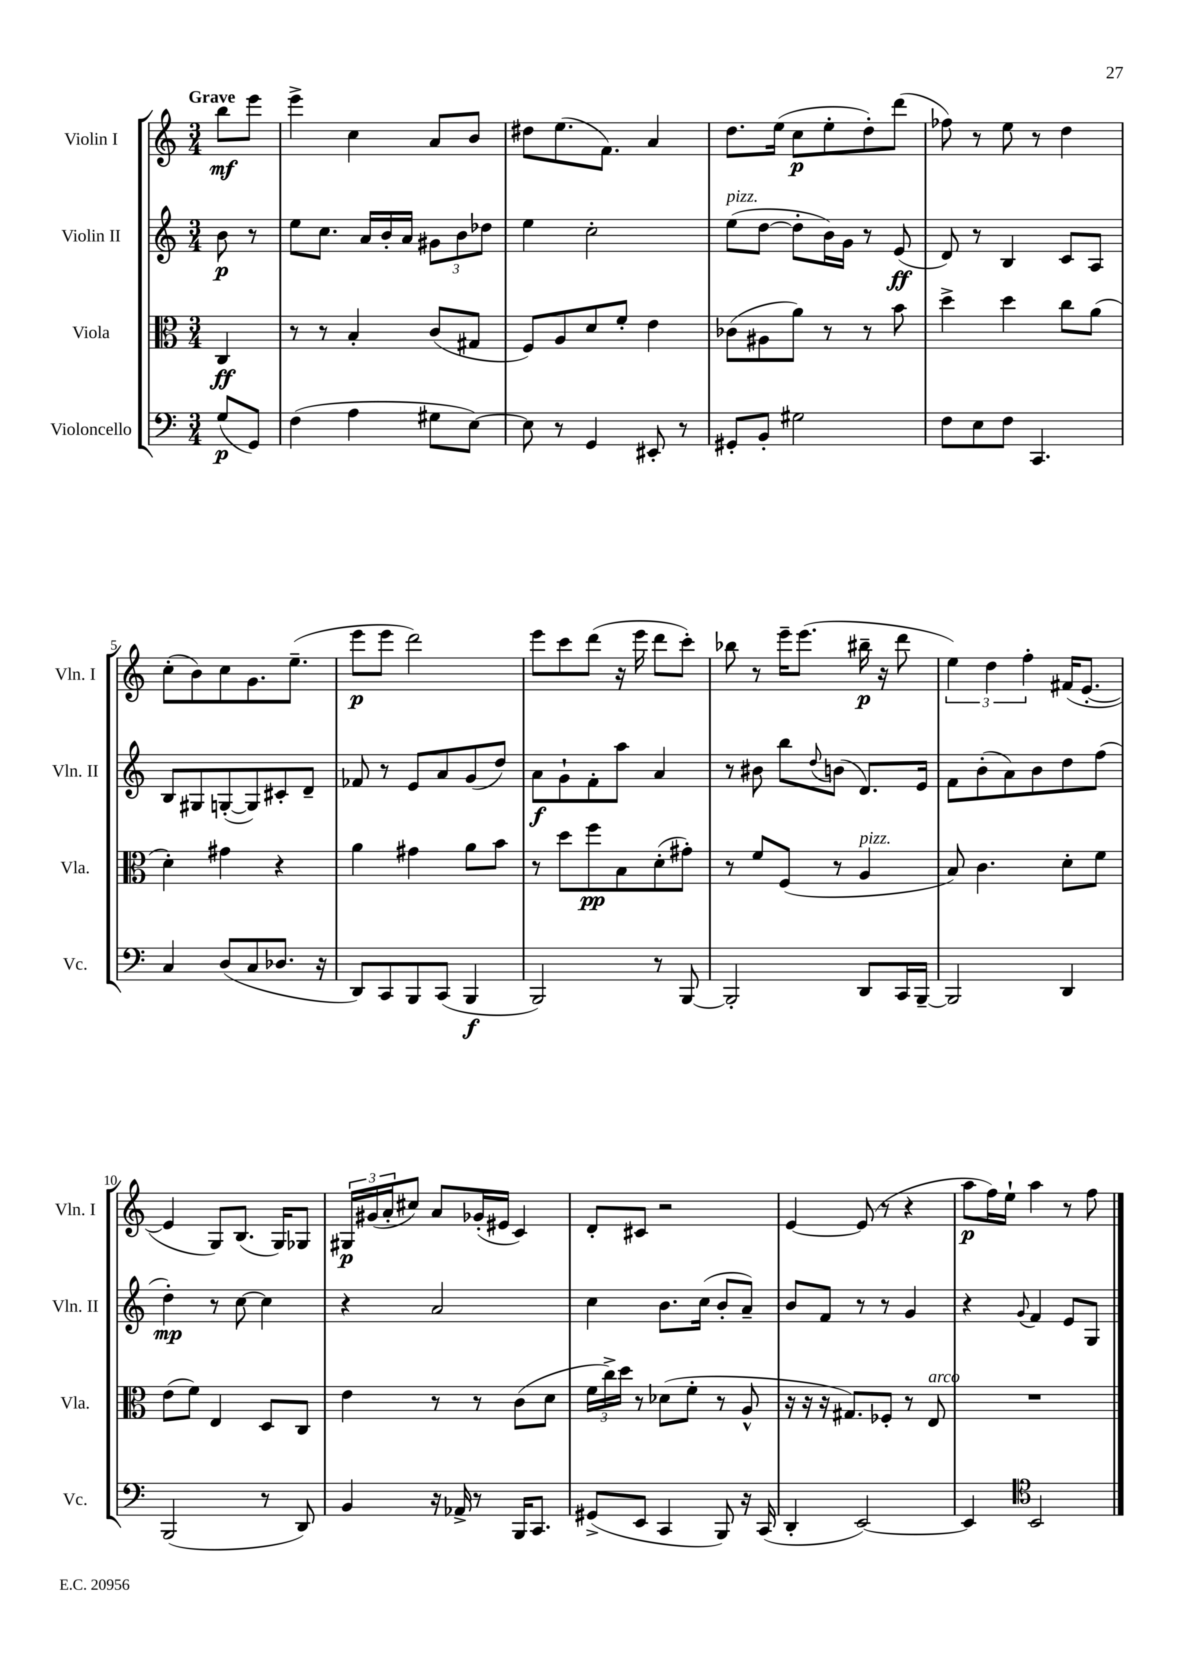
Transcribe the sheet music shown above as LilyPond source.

<<
\new StaffGroup <<
\new Staff = "s0" \with { instrumentName = "Violin I" shortInstrumentName = "Vln. I" } {
    \clef treble \key c \major \numericTimeSignature \time 3/4 \partial 4 \tempo "Grave"
    b''8\mf e'''8 |
    e'''4-> c''4 a'8 b'8 |
    dis''8 e''8.( f'8.) a'4 |
    d''8. e''16( c''8\p e''8-. d''8-.) d'''8( |
    fes''8) r8 e''8 r8 d''4 |
    c''8-.( b'8) c''8 g'8. e''8.--( |
    e'''8\p e'''8 d'''2) |
    e'''8 c'''8 d'''8( r16 e'''16 d'''8 c'''8-.) |
    bes''8 r8 e'''16-- e'''8.( bis''16--\p r16 d'''8 |
    \tuplet 3/2 { e''4) d''4 f''4-. } fis'16( e'8.~-. |
    e'4 g8) b8.( g16) ges8 |
    \tuplet 3/2 { gis16\p gis'16( a'16-. } cis''8) a'8 ges'16-.( eis'16 c'4) |
    d'8-. cis'8 r2 |
    e'4~ e'8( r8 r4 |
    a''8\p f''16) e''16-! a''4 r8 f''8 \bar "|." |
}
\new Staff = "s1" \with { instrumentName = "Violin II" shortInstrumentName = "Vln. II" } {
    \clef treble \key c \major \numericTimeSignature \time 3/4 \partial 4
    b'8\p r8 |
    e''8 c''8. a'16 b'16-. a'16 \tuplet 3/2 { gis'8 b'8 des''8 } |
    e''4 c''2-. |
    e''8^\markup { \italic "pizz." }( d''8~ d''8-. b'16) g'16 r8 e'8\ff( |
    d'8) r8 b4 c'8 a8 |
    b8 gis8 g8~-.( g8) cis'8-. d'8-- |
    fes'8 r8 e'8 a'8 g'8( d''8) |
    a'8\f g'8-! f'8-. a''8 a'4 |
    r8 bis'8 b''8 \appoggiatura { d''8 } b'8( d'8.) e'16 |
    f'8 b'8-.( a'8) b'8 d''8 f''8( |
    d''4-.\mp) r8 c''8~ c''4 |
    r4 a'2 |
    c''4 b'8. c''16( b'8-. a'8--) |
    b'8 f'8 r8 r8 g'4 |
    r4 \appoggiatura { g'8 } f'4 e'8 g8 \bar "|." |
}
\new Staff = "s2" \with { instrumentName = "Viola" shortInstrumentName = "Vla." } {
    \clef alto \key c \major \numericTimeSignature \time 3/4 \partial 4
    c4\ff |
    r8 r8 b4-. c'8( gis8 |
    f8) a8 d'8 f'8-. e'4 |
    ces'8( ais8 a'8) r8 r8 b'8 |
    d''4-> d''4 c''8 a'8( |
    d'4-.) gis'4 r4 |
    a'4 gis'4 a'8 b'8 |
    r8 d''8 f''8\pp b8 d'8-.( gis'8-.) |
    r8 f'8 f8( r8 a4^\markup { \italic "pizz." } |
    b8) c'4. d'8-. f'8 |
    e'8( f'8) e4 d8 c8 |
    e'4 r8 r8 c'8( d'8 |
    \tuplet 3/2 { f'16 c''16->) d''16 } r8 des'8( f'8-. r8 a8-^ |
    r16 r16 r16 gis8.) fes8-. r8 e8^\markup { \italic "arco" } |
    R2. \bar "|." |
}
\new Staff = "s3" \with { instrumentName = "Violoncello" shortInstrumentName = "Vc." } {
    \clef bass \key c \major \numericTimeSignature \time 3/4 \partial 4
    g8\p( g,8) |
    f4( a4 gis8 e8~) |
    e8 r8 g,4 eis,8-. r8 |
    gis,8-. b,8-. gis2 |
    f8 e8 f8 c,4. |
    c4 d8( c8 des8. r16 |
    d,8) c,8 b,,8 c,8( b,,4\f |
    b,,2) r8 b,,8~ |
    b,,2-. d,8 c,16 b,,16~-- |
    b,,2 d,4 |
    b,,2( r8 d,8) |
    b,4 r16 aes,16-> r8 b,,16 c,8. |
    gis,8->( e,8 c,4 b,,8) r16 c,16( |
    d,4-. e,2~) |
    e,4 \clef tenor b,2 \bar "|." |
}
>>
>>
